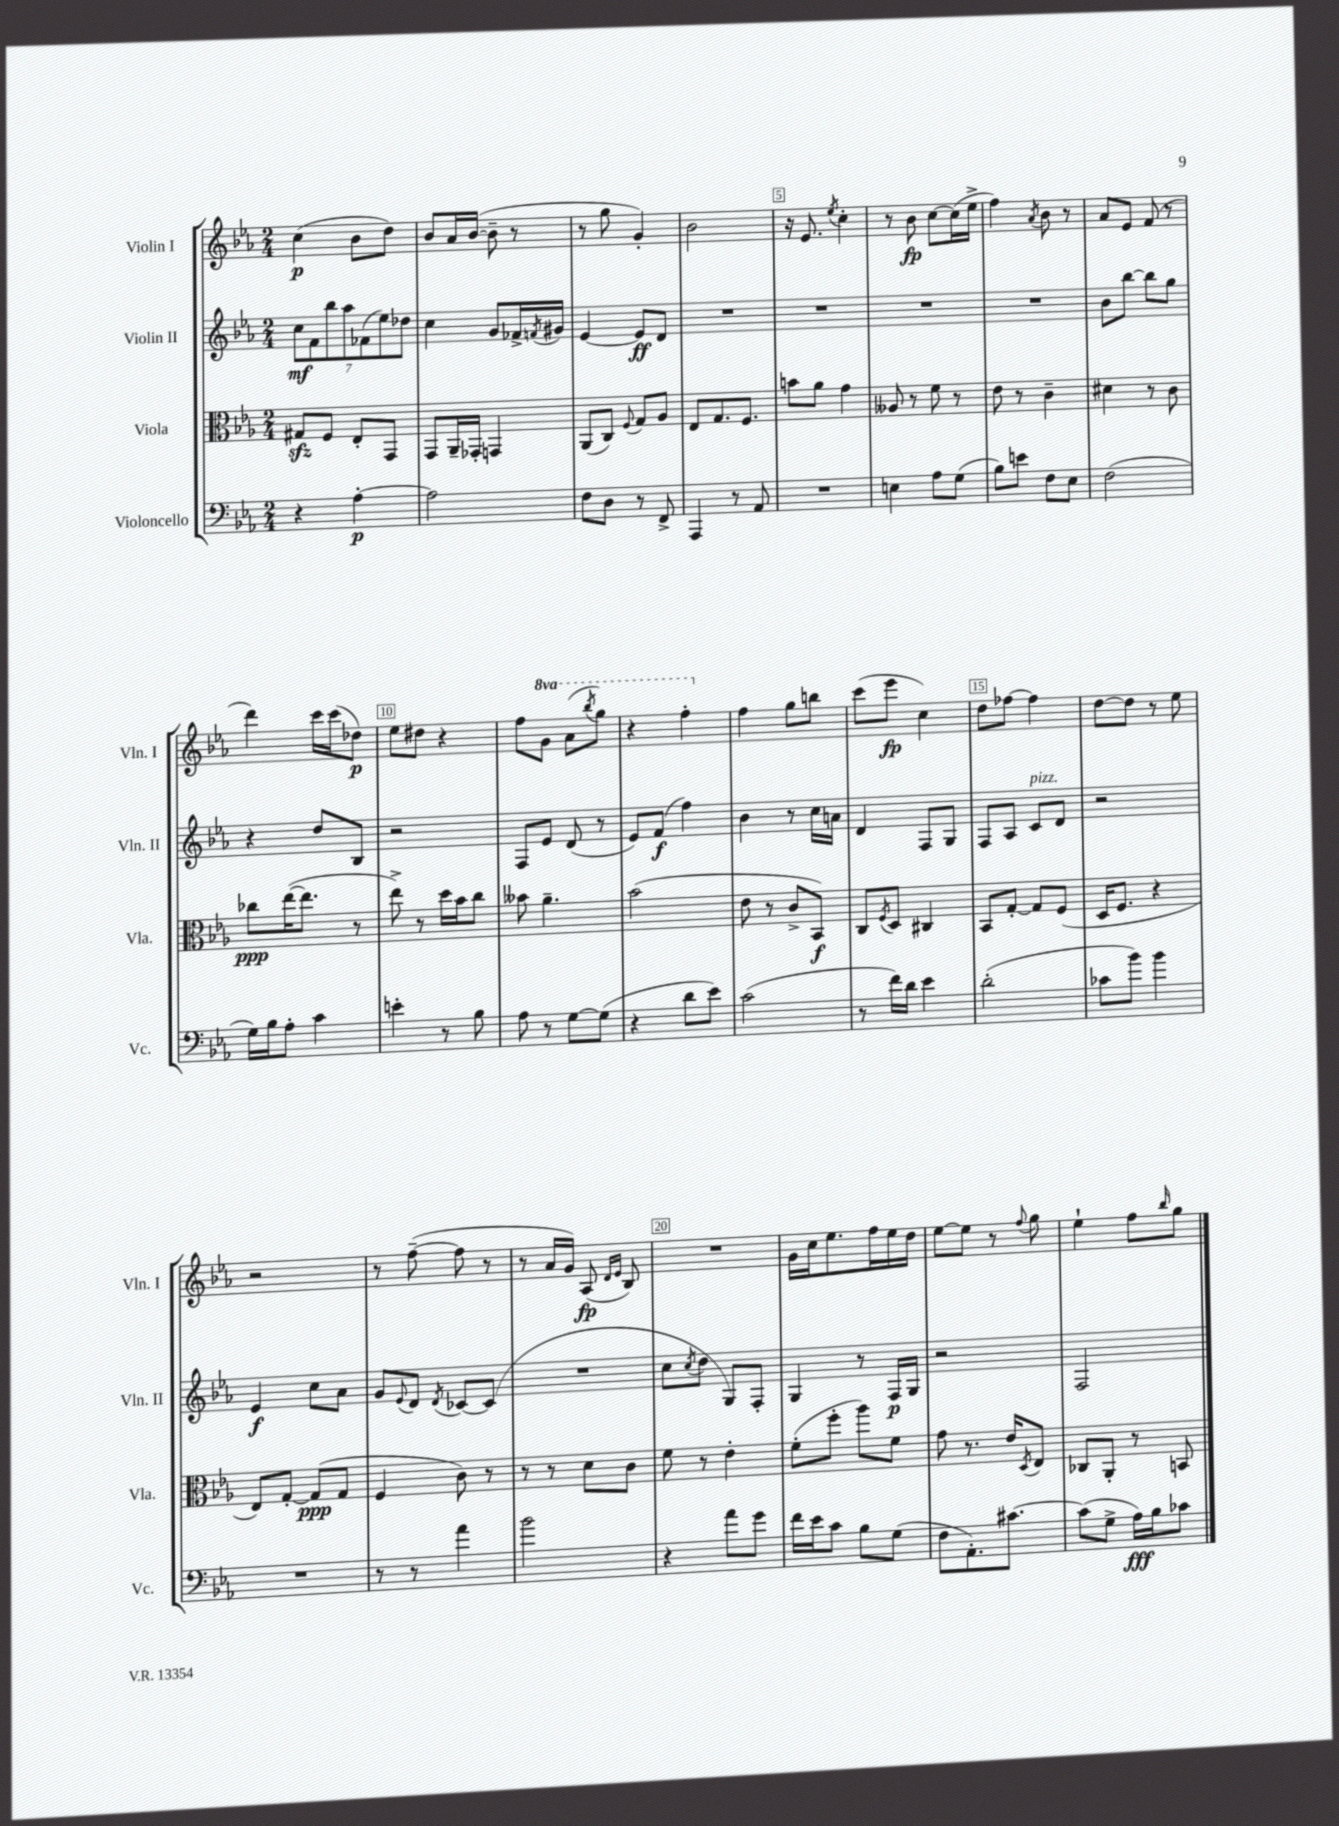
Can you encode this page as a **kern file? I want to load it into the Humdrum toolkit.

**kern	**kern	**kern	**kern
*staff4	*staff3	*staff2	*staff1
*clefF4	*clefC3	*clefG2	*clefG2
*k[b-e-a-]	*k[b-e-a-]	*k[b-e-a-]	*k[b-e-a-]
*M2/4	*M2/4	*M2/4	*M2/4
4r	8G#/L	14cc\L	(4cc\
.	.	14f\	.
.	8F/J	.	.
.	.	14bb-\	.
.	.	14aa-\	.
[4A-'\	8E-'/L	.	8b-\L
.	.	(14f-\	.
.	.	14ee-\)	.
.	8GG/J	.	8dd\J)
.	.	14dd-\J	.
=	=	=	=
2A-\]	8GG/L	4cc\	8b-/L
.	16AA-~/L	.	16a-/L
.	16GG-'/JJ	.	([16b-/JJ
.	4GG/	8g/L	8b-~\]
.	.	16f-^/L	8r
.	.	8qf/	.
.	.	16g#/JJ	.
=	=	=	=
8F\L	(8AA-/L	[4e-/	8r
8D\J	8C/J)	.	8gg\
.	8qqF/	.	.
8r	8G/L	8e-/]L	4g'/)
8FF^/	8A-/J	8d/J	.
=	=	=	=
4AAA-/	8E-/L	2r	2b-\
.	8.G/	.	.
8r	.	.	.
.	8.F/J	.	.
8AA-/	.	.	.
=	=	=	=
2r	8b\L	2r	16r
.	.	.	8.e-/
.	8a-\J	.	.
.	.	.	8qee-/
.	4g\	.	4cc'\
=	=	=	=
4E\	8A--/	2r	8r
.	8r	.	8b-\
8A-\L	8f\	.	[8cc\L
(8G\J	8r	.	(16cc\]L
.	.	.	16ee-^\JJ
=	=	=	=
8B-\L)	8e-\	2r	4ff\)
8e\J	8r	.	.
.	.	.	8qa-/
8F\L	4c~\	.	8b-\
8E-\J	.	.	8r
=	=	=	=
(2F\	4d#\	8b-\L	8a-/L
.	.	[8bb-\J	8e-/J
.	8r	8bb-\]L	(8f/
.	8c\	8gg\J	8r
=	=	=	=
16G\LL)	8cc-\L	4r	4ddd\)
16B-\J	.	.	.
8A-'\J	([16ee-\K	.	.
.	8.ee-\]J	.	.
4c\	.	8dd/L	16ccc\LL
.	.	.	(16ccc\J
.	8r	8B-/J	8dd-\J)
=	=	=	=
4e'\	8ee-^\)	2r	8ee-\L
.	8r	.	8dd#\J
8r	16dd\LL	.	4r
.	16b-\J	.	.
8B-\	8cc\J	.	.
=	=	=	=
8A-\	8b--\	8F/L	8ff\L
8r	4.a-~\	8e-/J	8gg\J
[8G\L	.	(8d/	(8aa-\L
.	.	.	8qbbb-/
(8G\]J	.	8r	8ggg\J)
=	=	=	=
4r	(2b-\	8e-/L)	4r
.	.	(8f/J	.
8d\L	.	4ff\)	4fff'\
8e-\J)	.	.	.
=	=	=	=
(2c\	8e-\	4b-\	4ff\
.	8r	.	.
.	8c^/L	8r	8gg\L
.	8BB-/J)	16cc\LL	8bb\J
.	.	16a\JJ	.
=	=	=	=
8r	8C/L	4d/	(8ccc\L
.	8qF/	.	.
16f\LL)	8D/J	.	8eee-\J
16d\JJ	.	.	.
4e-\	4C#/	8F/L	4cc\)
.	.	8G/J	.
=	=	=	=
(2d'\	8BB-/L	8F/L	8dd\L
.	[8G'/J	8A-/J	[8ff-\J
.	8G/]L	8c/L	4ff-\]
.	(8F/J	8d/J	.
=	=	=	=
8c-\L	16D/LK	2r	[8dd\L
.	8.F/J	.	.
8b-\J)	.	.	8dd\]J
4b-\	4r	.	8r
.	.	.	8ee-\
=	=	=	=
2r	8E-/L)	4e-/	2r
.	[8G'/J	.	.
.	(8G/]L	8cc\L	.
.	8G/J	8a-\J	.
=	=	=	=
8r	4F/	8g/L	8r
.	.	8qqe-/	.
8r	.	8d/J	([8ff~\
.	.	8qd/	.
4a-\	8c\)	[8c-/L	8ff\]
.	8r	(8c-/]J	8r
=	=	=	=
2b-\	8r	2r	8r
.	8r	.	16a-/LL
.	.	.	16g/JJ)
.	8d\L	.	(8A-/
.	.	.	16qqd/LL
.	.	.	16qqe-/JJ
.	8c\J	.	8B-/)
=	=	=	=
4r	8f\	8cc\L	2r
.	.	8qcc/	.
.	8r	8dd\J	.
8a-\L	4e-'\	8G/L)	.
8g\J	.	8F'/J	.
=	=	=	=
16f\LL	(8f'\L	4G/	16g\LL
16e-\J	.	.	16cc\J
8c\J	8ff'\J	.	8.ee-\
8B-\L	8aa-\L)	8r	.
.	.	.	16ff\L
(8G\J	8f\J	16F/LL	16ee-\
.	.	16G/JJ	16dd\JJ
=	=	=	=
8F\L	8g\	2r	[8ee-\L
8.AA-'\)	8.r	.	8ee-\]J
.	.	.	8r
[8.c#\J	16e-/LK	.	.
.	8qD/	.	8qqff/
.	8E-/J	.	8gg\
=	=	=	=
(8c#\]L	8C-/L	2F/	4ee-`\
8G^\J	8AA-'/J	.	.
16A-\LL)	8r	.	8ff\L
16B-\J	.	.	.
.	.	.	16qqbb-/
8c-\J	8BB/	.	8gg\J
==	==	==	==
*-	*-	*-	*-
